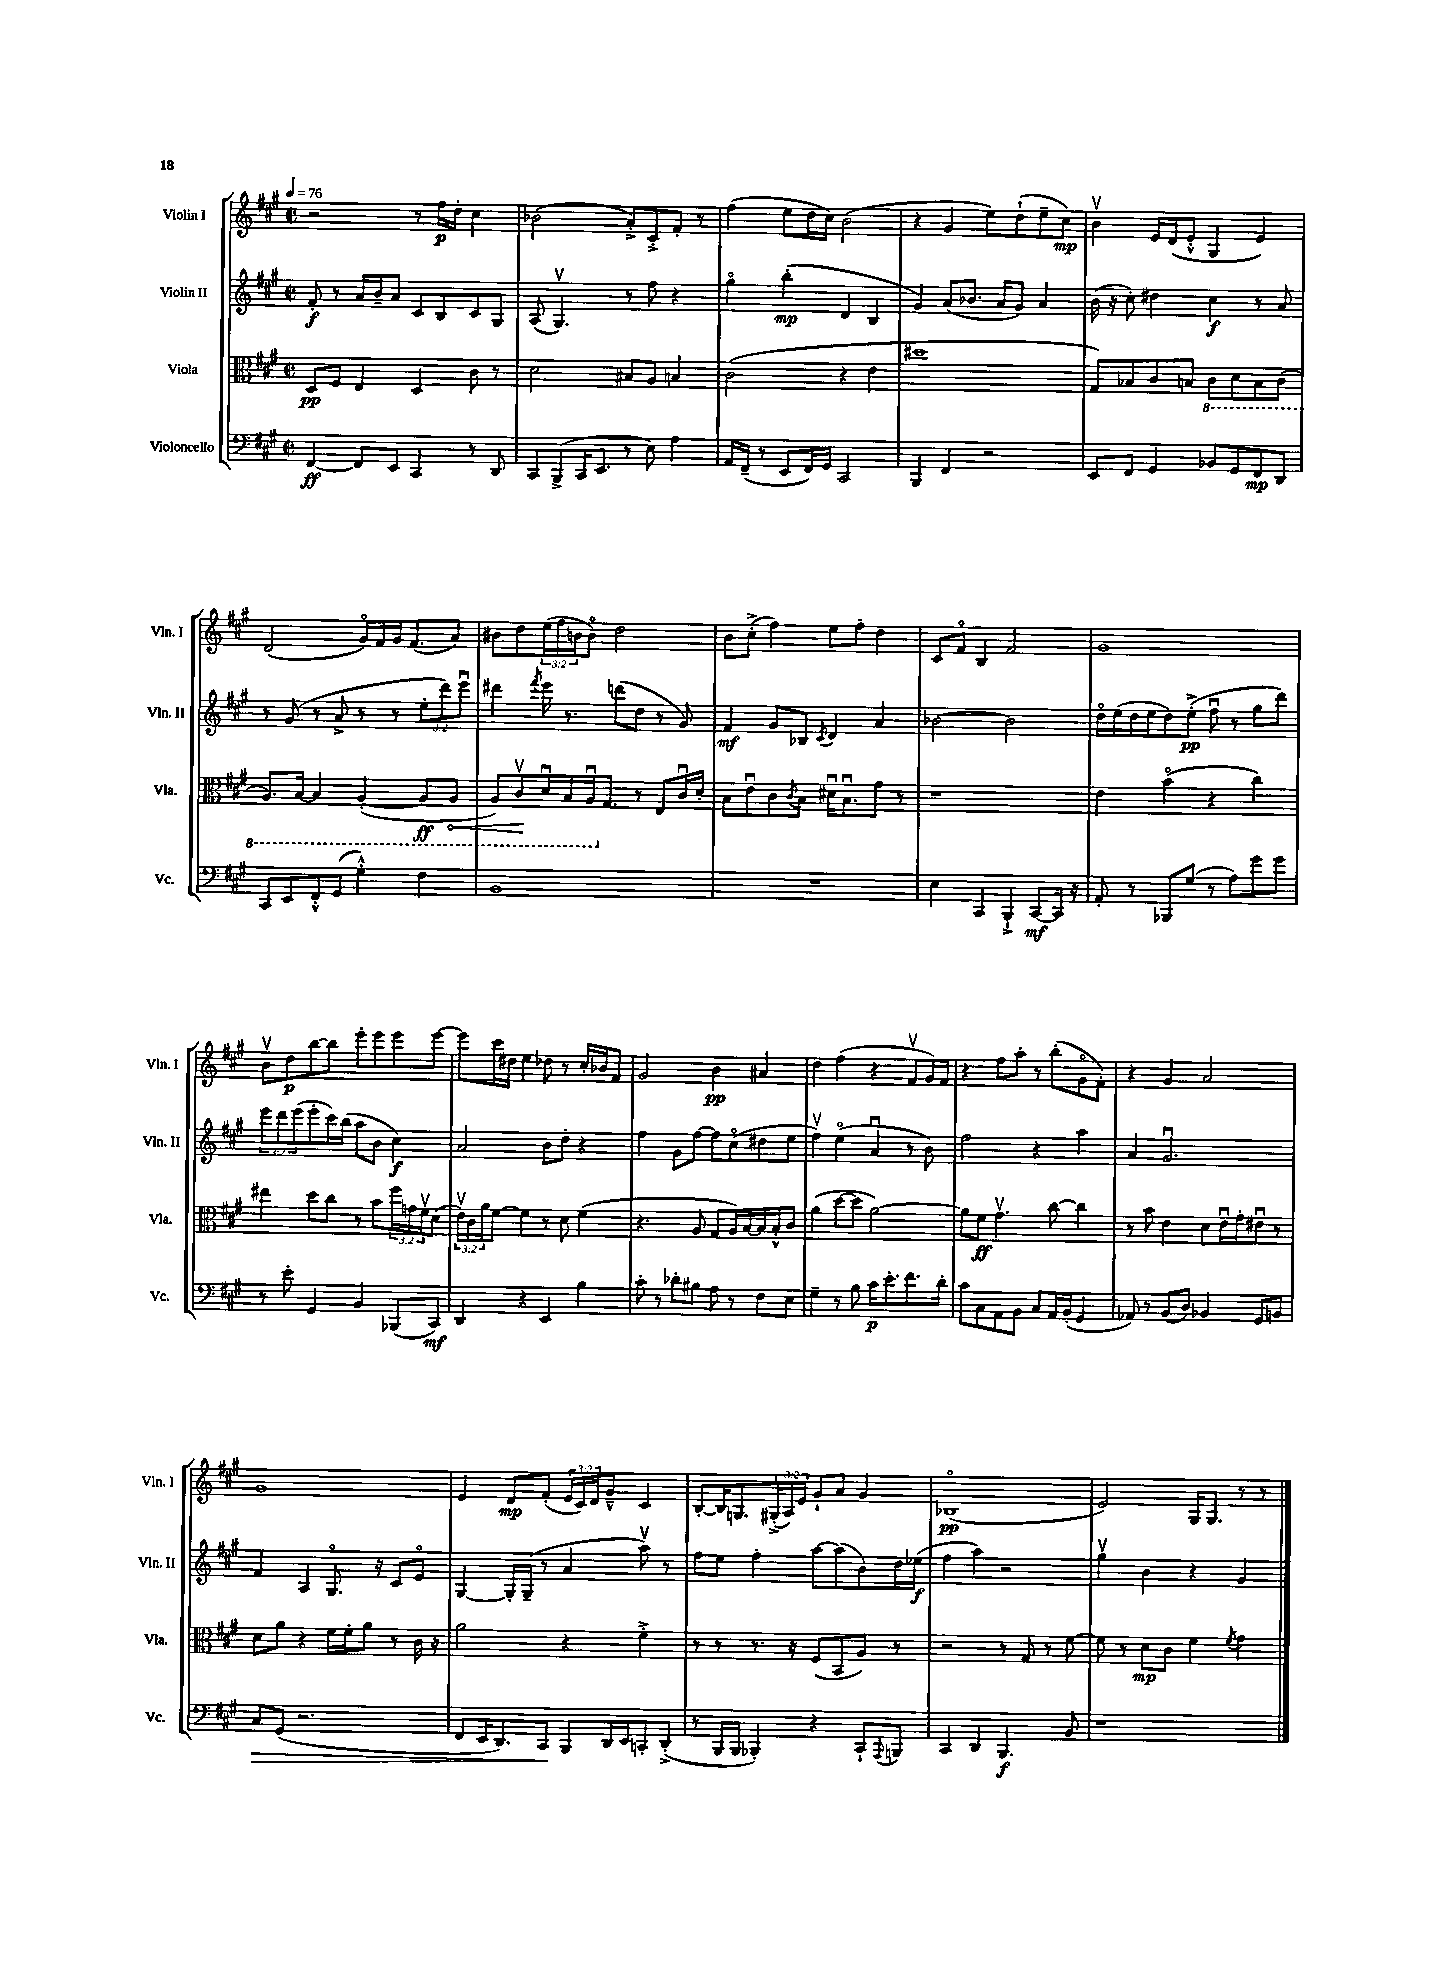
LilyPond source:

<<
\new StaffGroup <<
\new Staff = "s0" \with { instrumentName = "Violin I" shortInstrumentName = "Vln. I" } {
    \clef treble \key a \major \defaultTimeSignature \time 2/2 \override Staff.TupletNumber.text = #tuplet-number::calc-fraction-text \tempo 4 = 76
    r2 r8 fis''16\p d''16-. cis''4 |
    bes'2( a'8-.->) cis'8-.-> fis'8-. r8 |
    fis''4( e''8 d''16 cis''16) b'2( |
    r4 gis'4 e''8) d''8-!( e''8-- cis''8\mp) |
    b'4\upbow e'16 d'16( e'8-.-^ gis4 e'4) |
    d'2( gis'16\flageolet) fis'16 gis'16 fis'8.( a'8) |
    bis'8 d''8 \tuplet 3/2 { e''16( fis''16 b'16 } b'8\flageolet) d''2 |
    b'8 cis''8-.->( fis''4) e''8 fis''8-. d''4 |
    cis'8 fis'8\flageolet b4 fis'2 |
    gis'1 |
    b'8\upbow d''8\p b''8~ b''8 e'''8-. e'''8 e'''8 e'''8~ |
    e'''8 cis'''16 dis''16 e''4 des''8 r8 cis''16-. bes'16 fis'8 |
    gis'2 b'4\pp ais'4 |
    d''4 fis''4( r4 fis'8\upbow gis'16) fis'16 |
    r4 fis''8 a''8-. r8 b''8-.( gis'8\flageolet fis'8-.) |
    r4 gis'4 a'2 |
    gis'1 |
    e'4 d'8\mp fis'8-.( \tuplet 3/2 { e'16 cis'16) d'16 } gis'8---^ cis'4 |
    b8~-. b16 g8. \tuplet 3/2 { gis16-.->( a16) e'16 } gis'8-! a'8 gis'4 |
    bes1\flageolet\pp( |
    e'2) gis16 gis8. r8 r8 \bar "|." |
}
\new Staff = "s1" \with { instrumentName = "Violin II" shortInstrumentName = "Vln. II" } {
    \clef treble \key a \major \defaultTimeSignature \time 2/2 \override Staff.TupletNumber.text = #tuplet-number::calc-fraction-text
    fis'8-.\f r8 a'16 b'16-- a'8 cis'8 b8 cis'8 gis8 |
    a8( gis4.\upbow) r8 fis''8 r4 |
    gis''4\flageolet b''4-.\mp( d'4 b4 |
    gis'4) a'8( bes'8. a'16 gis'8) a'4 |
    b'16( r16 cis''8-.) dis''4 cis''4\f r8 a'8 |
    r8 gis'8( r8 a'8-> r8 r8 \tuplet 3/2 { e''8-. d'''8) e'''8\downbow } |
    dis'''4 \acciaccatura { fis'''8 } e'''16 r8. d'''8( d''8 r8 gis'8) |
    fis'4\mf gis'8 bes8 \acciaccatura { cis'8 } d'4 a'4 |
    bes'2~ bes'2 |
    d''16\flageolet e''16( d''16 e''16 d''8) e''8-.->\pp( fis''8\downbow r8 gis''8 d'''8) |
    \tuplet 3/2 { e'''8 d'''8 e'''8( } e'''8-. cis'''16) b''16( a''8 b'8 cis''4\f) |
    a'2 b'8 d''8-. r4 |
    fis''4 gis'8 fis''8~ fis''8 cis''8\flageolet( dis''8 e''8 |
    fis''4\upbow) e''4\flageolet( a'4\downbow r8 b'8) |
    fis''2 r4 a''4 |
    a'4 gis'2.\downbow |
    fis'4 a4 gis8.\flageolet r16 cis'8 e'8\flageolet |
    gis4~ gis16-. gis16--( r8 a'4 a''8\upbow) r8 |
    fis''8 e''8 fis''4-. a''8~ a''8( b'8) d''16 ees''16\f( |
    fis''4 a''4) r2 |
    gis''4\upbow b'4 r4 gis'4 \bar "|." |
}
\new Staff = "s2" \with { instrumentName = "Viola" shortInstrumentName = "Vla." } {
    \clef alto \key a \major \defaultTimeSignature \time 2/2 \override Staff.TupletNumber.text = #tuplet-number::calc-fraction-text
    d8\pp fis8 e4 d4 cis'8 r8 |
    d'2 bis8 a8 b4 |
    cis'2( r4 e'4 |
    dis''1 |
    gis8) bes8 cis'8 b8 \ottava #-1 cis8 d8 b,8 cis8( |
    a,8.) b,16~ b,4 a,4~-.( a,8\ff \once \override Hairpin.circled-tip = ##t a,8\< |
    a,8) cis8\upbow\! d16\downbow b,16 a,16\downbow \ottava #0 gis8. r8 e8 cis'16\downbow d'16-. |
    b8 e'8\downbow cis'8 \acciaccatura { cis'8 } b8 dis'16\downbow b8.\downbow gis'8 r8 |
    r1 |
    e'4 b'4\flageolet( r4 cis''4) |
    eis''4 d''8 cis''8 r8 b'8 \tuplet 3/2 { fis''16 g'16 fis'16\upbow } d'8( |
    \tuplet 3/2 { e'16\upbow) cis'16 a'16 } fis'8~ fis'4 r8 d'8 fis'4( |
    r4. a8 gis8 a16) b16~ b16 b16-.-^ cis'8 |
    a'4( d''8~ d''8 a'2~) |
    a'8 fis'8\ff gis'4.\upbow cis''8~ cis''4 |
    r8 b'8 e'4 d'8 e'16\downbow gis'16-. eis'8\downbow r8 |
    d'8 a'8 r4 fis'16 fis'16-. a'8 r8 cis'16 r16 |
    a'2 r4 fis'4-.-> |
    r8 r8 r8. r16 fis8( b,8 a8) r8 |
    r2 r8 gis8 r8 fis'8~ |
    fis'8 r8 d'8\mp cis'8 fis'4 \acciaccatura { fis'8 } gis'4 \bar "|." |
}
\new Staff = "s3" \with { instrumentName = "Violoncello" shortInstrumentName = "Vc." } {
    \clef bass \key a \major \defaultTimeSignature \time 2/2
    fis,4~\ff fis,8 e,8 cis,4 r8 d,8 |
    cis,8 b,,8->( cis,16 e,8. r8 e8) a4 |
    a,16 fis,16--( r8 e,8 fis,16) gis,16 cis,2 |
    b,,4 fis,4 r2 |
    e,8 fis,8 gis,4 bes,8 gis,8 fis,8\mp d,8 |
    cis,8 e,8 fis,8-.-^ gis,8( gis4-.-^) fis4 |
    b,1 |
    R1 |
    e4 cis,4 b,,4-!-> cis,8~\mf cis,16 r16 |
    a,8-. r8 bes,,8 gis8( r8 a8) gis'8 gis'8 |
    r8 e'8-. gis,4 b,4 bes,,8( cis,8\mf) |
    d,4 r4 e,4 b4 |
    cis'8-. r8 des'8-. bis8 a8 r8 fis8 e8 |
    gis4-- r8 b8 cis'16\p e'8.-. fis'8. d'16-. |
    cis'8 cis8 a,8 b,8 cis8 a,16 b,16-.( gis,4 |
    aes,8) r8 b,8( d8) bes,4 gis,8 b,8 |
    cis8\> gis,8( r2. |
    fis,8 e,16 d,8.) cis,8\! b,,8 d,16 e,16 c,8-. d,8-.->( |
    r8 b,,16 b,,16 bes,,4-.) r4 cis,8-! \appoggiatura { a,,8 } b,,8 |
    cis,4 d,4 b,,4.\f b,8 |
    r1 \bar "|." |
}
>>
>>
\layout { \context { \Score \remove "Bar_number_engraver" } }
